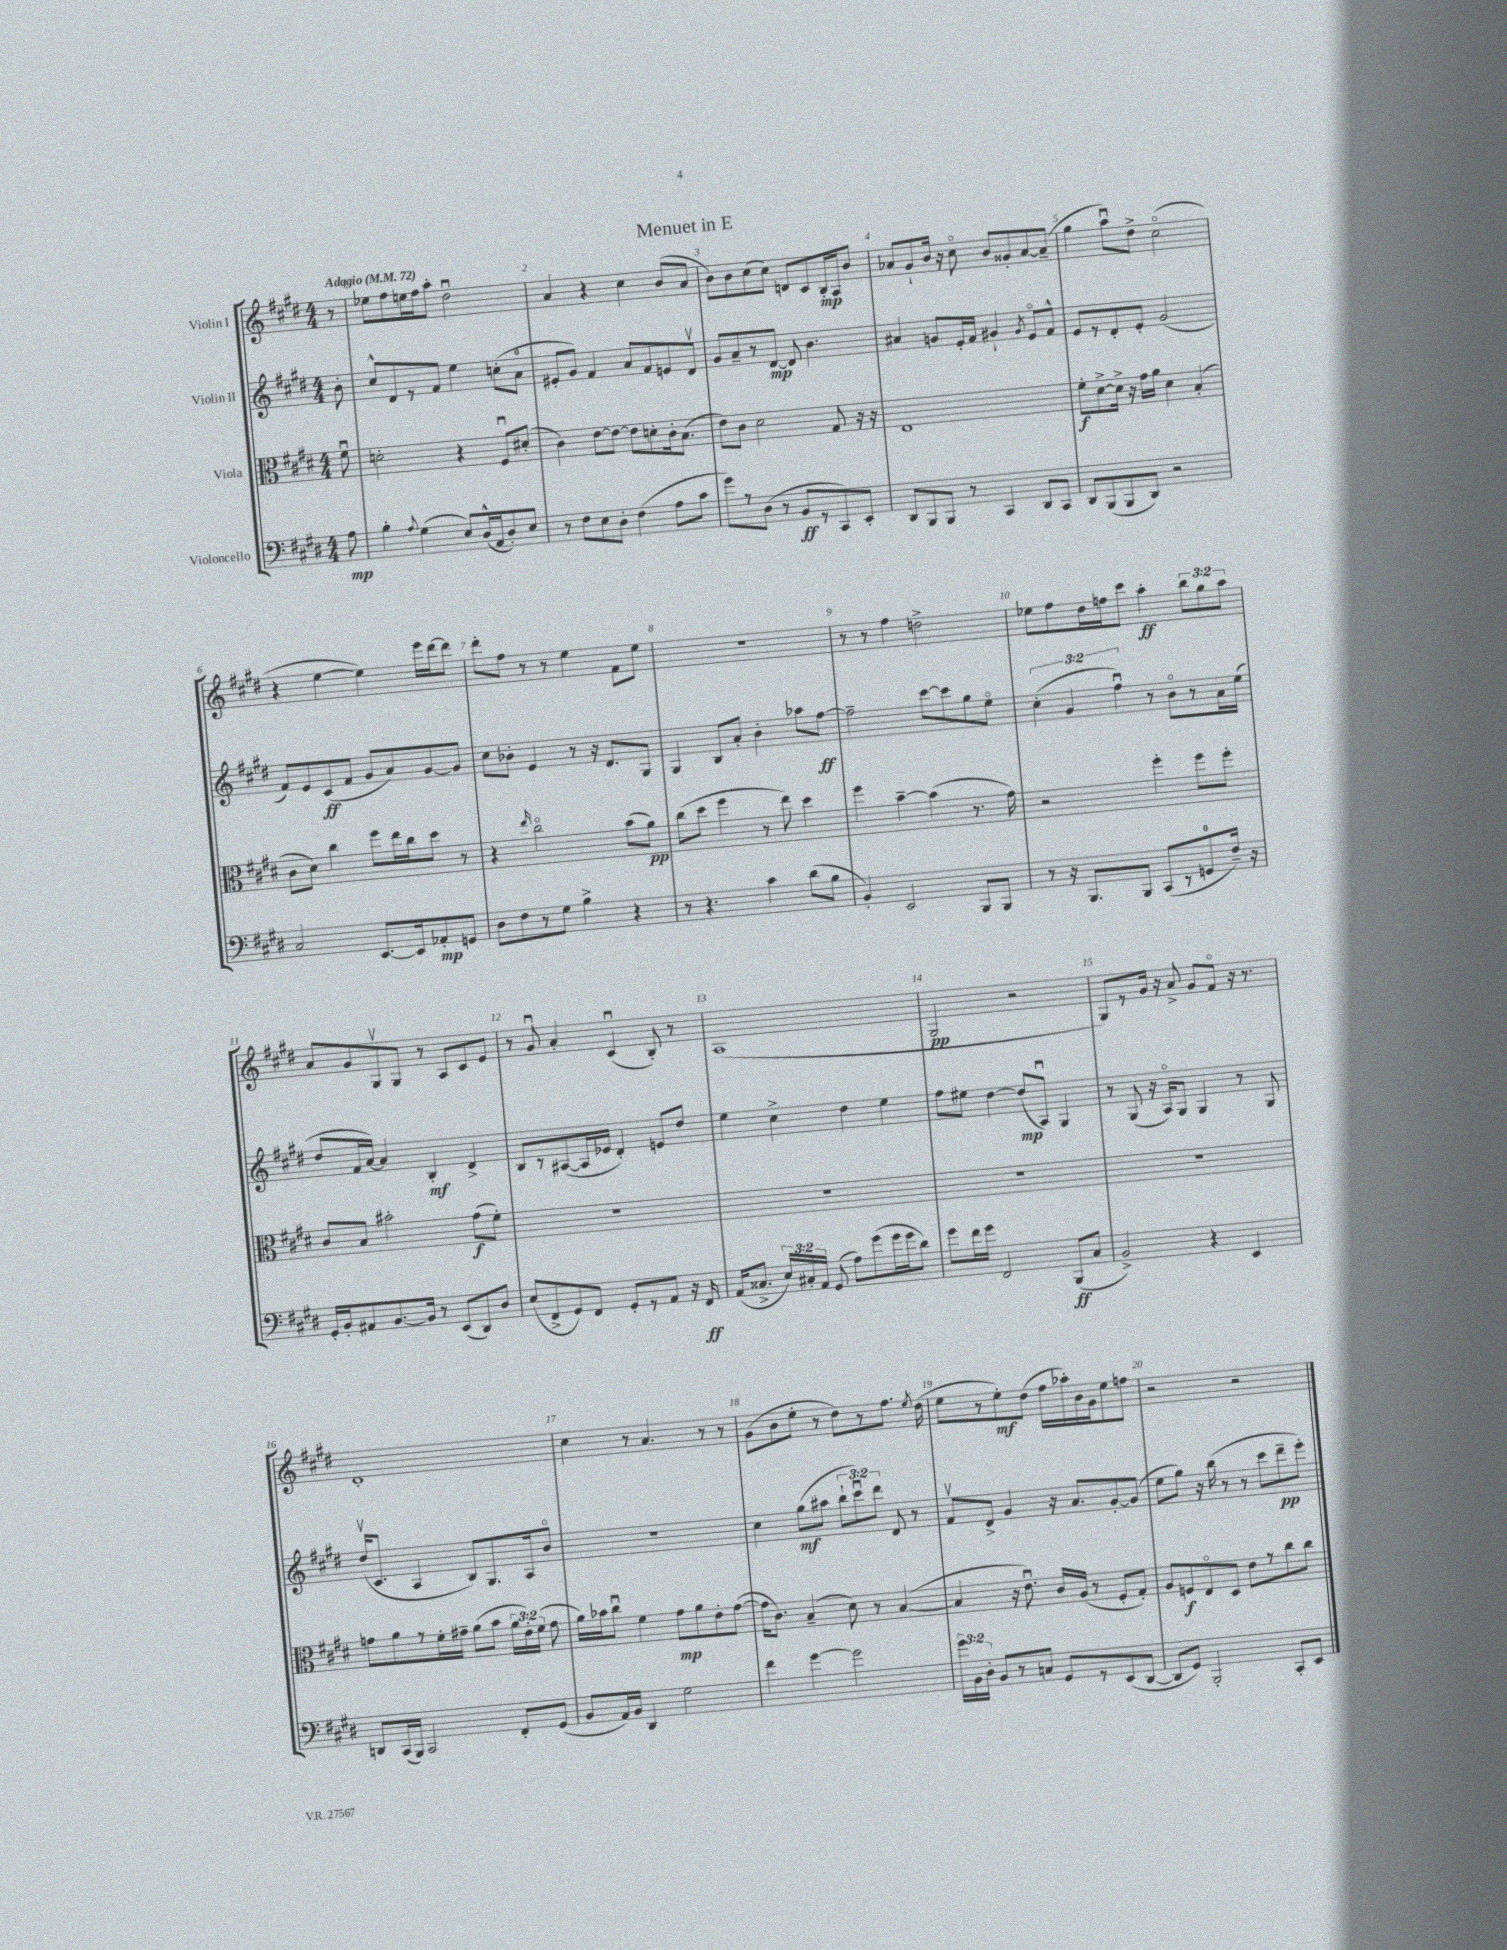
\header { title = "Menuet in E" }
<<
\new StaffGroup <<
\new Staff = "s0" \with { instrumentName = "Violin I" } {
    \clef treble \key e \major \numericTimeSignature \time 4/4 \override Staff.TupletNumber.text = #tuplet-number::calc-fraction-text \partial 8 \tempo "Adagio" 4 = 72
    \autoBeamOff r8 |
    ees''8[ fis''8 e''16 fis''16 a''8]-. dis''2\downbow |
    a'4 r4 cis''4 b'8[( a'8] |
    b'8[) b'8 cis''8( cis''8]) d'8[ cis'8 b16-.\mp a16 b'8] |
    aes'8[ gis'8-! b'16] r16 cis''8\flageolet b'8[ gisis'8-. aes'8~ aes'8]--( |
    gis''4 a''8[\downbow) dis''8]-> cis''2\flageolet( |
    r4 e''4~ e''4) e'''16[ dis'''16~ dis'''8] |
    dis'''8[-. fis''8] r8 r8 e''4 fis'8[ e''8] |
    R1 |
    r8 r8 fis''4 d''2-> |
    ees''8[ fis''8 dis''16 f''16 cis'''8] a''4-.\ff \tuplet 3/2 { b''8[ gis''8 a''8] } |
    a'8[ gis'8 gis8\upbow gis8] r8 a8[ cis'8 e'8] |
    r8 gis'8\downbow a'4-. cis'4\downbow( b8-.) r8 |
    a1( |
    gis2\pp r2 |
    gis8[) r8 gis'16] r16 a'8-> gis'8[ fis'8]\flageolet r16 r8. |
    dis'1-. |
    cis''4 r8 a'4. r8 r8 |
    gis'8[( b'8 e''8]-. r8 dis''8[) r8 fis''8.] \acciaccatura { e''8 } dis''16( |
    e''8[ r8 e''8-.\mf) dis''8]( fis''16[ aes''16-.) b'16 gis'16 e''8 f''8] |
    r2 r2 \bar "|." |
}
\new Staff = "s1" \with { instrumentName = "Violin II" } {
    \clef treble \key e \major \numericTimeSignature \time 4/4 \override Staff.TupletNumber.text = #tuplet-number::calc-fraction-text \partial 8
    \autoBeamOff b'8-. |
    cis''8[-^ dis'8 r8 fis'8] e''4 c''8[-.( a'8]-0 |
    eis'8[-. gis'8]) fis'4 a'8[ fis'8 e'8 dis'8]\upbow |
    gis'8[ a'8-- r8 dis'8]~\mp dis'8 b'4. |
    ais'4 g'8[ e'16-. fis'16] gis'4-! \acciaccatura { gis'8 } e'8[\flageolet fis'8]-^ |
    e'8[ r8 dis'8-. e'8]-. gis'2( |
    fis'8[) e'8 cis'8\ff( fis'8] gis'8[ a'8) gis'8~ gis'8] |
    cis''8[ bes'8]-. e'4 r8 r16 dis'8.[ gis8] |
    gis4 b8[ a'8]-. b'4-. aes''8[ fis''8]~\ff |
    fis''2-- cis'''8[~ cis'''8 gis''8 e''8]\flageolet |
    \tuplet 3/2 { cis''4-.( gis'4 fis''4\downbow) } r8 b'8[\flageolet r8 a'16 e''16]( |
    dis''8[ fis'16 a'16]~) a'4 b4-.\mf dis'4-> |
    b8[ r8 ais8~( ais16 ees'16] dis'4-.) e'8[ dis''8] |
    e''4 cis''4-> dis''4 e''4 |
    fis''8[ eis''8] dis''4~ dis''8[\mp( a8]\downbow) gis4 |
    r8 gis8( r16 a16[\flageolet) gis8] gis4 r8 gis8 |
    dis''16[\upbow( cis'8.] a4 b8[) gis8. a16 b'8]\flageolet |
    R1 |
    cis''4 gis''8[\mf( ais''8] \tuplet 3/2 { b''8[-! cis'''8\downbow) dis'''8] } dis'8 r8 |
    fis'8[\upbow dis'8]-> gis'4 r16 a'8.[ gis'8~-. gis'8]( |
    e''8[ gis''8]) r16 b''16( r8 r8 cis'''8[ dis'''8--\pp e'''8]-.) \bar "|." |
}
\new Staff = "s2" \with { instrumentName = "Viola" } {
    \clef alto \key e \major \numericTimeSignature \time 4/4 \override Staff.TupletNumber.text = #tuplet-number::calc-fraction-text \partial 8
    \autoBeamOff fis'8\downbow |
    d'2-. r4 fis8[\downbow dis'8]-.( |
    cis'4) e'8[~ e'8]~ e'8[ d'8-. cis'16-. b8.]( |
    e'8[) cis'8] dis'2 gis8 r16 r16 |
    e1 |
    fis'8[-.\f dis'8~-> dis'16]-> r16 gis'16[ a'16] dis'4 b4-.( |
    cis'8[ dis'8]) cis''4 fis''8[ e''16 cis''16 dis''8] r8 |
    r4 \grace { e''16 } cis''2\flageolet b'8[( a'8]\pp) |
    cis''8[( dis''8] fis''4 r8 e''8) dis''4 |
    fis''4 b'4~-- b'4( r8. gis'16) |
    r2 fis''4-. fis''8[ fis''8]-. |
    cis'8[ b8] bis'2-. gis'8[\f( fis'8]-.) |
    R1 |
    R1 |
    R1 |
    R1 |
    g'8[ a'8 r8 fis'16-. gis'16]-- a'8[( b'8] \tuplet 3/2 { a'16[ e'16-.) fis'16]( } gis'8 |
    a'16[) bes'16 cis''8]\downbow fis'4 gis'8[\mp a'8 e'8-. gis'8]~( |
    gis'16[ cis'8.]) b4--( dis'8) r8 b4~( |
    b4 r16 e'8.\downbow) cis'16[ a16]( r8 fis8[-. gis8]-.) |
    a8[ f8\f e8\flageolet dis8] e'8[ r8 cis''8 cis''8] \bar "|." |
}
\new Staff = "s3" \with { instrumentName = "Violoncello" } {
    \clef bass \key e \major \numericTimeSignature \time 4/4 \override Staff.TupletNumber.text = #tuplet-number::calc-fraction-text \partial 8
    \autoBeamOff a8\mp |
    b4-. \appoggiatura { a8 } gis4( e8[) dis16-^( a,16 dis8-.) e8] |
    r8 fis8[ e8 dis8]-. fis4( a8[ cis'8] |
    gis'8[) r8 dis8]( r8 b,8[\ff r8 cis,8) e,8]-. |
    dis,8[ b,,8 b,,8] r8 cis,4 dis,8[ cis,8] |
    dis,8[ b,,8( b,,8 dis,8]) r2 |
    cis2 e,8.[~ e,16 aes,8-.\mp g,8] |
    dis8[ fis8 r8 gis8] b4-> r4 |
    r8 r4. cis'4 dis'8[( b8] |
    b,4-.) e,2 b,,8[ b,,8] |
    r8 r16 b,,8.[ b,,8] cis,8[( r8 g,8-0 fis16]--) r16 |
    gis,16[-. b,16-. ais,8 b,8.~ b,16] r8 e,8[( dis,8) dis8] |
    e8[( fis,8-> gis,8) fis,8] gis,8[-. r8 a,8] r16 fis,16\ff |
    a,16[( cisis8.]-> \tuplet 3/2 { e16[) cis16-. a,16] } gis,8( a8[) gis'8( gis'16 gis'16 dis'8]) |
    gis'8[ fis'16 gis'16] fis,2 b,,8[\ff( cis8] |
    b,2->) r4 e,4 |
    d,8[ cis,16( b,,16]) cis,2 fis,8[-. gis,8]( |
    b,8[ a,16) b,16] dis,4 gis2 |
    fis'4 gis'4~ gis'2 |
    \tuplet 3/2 { gis'16[ b,16 dis16]-. } b,8[ r8 c8] gis,8[ r8 e,8( dis,8]~ |
    dis,8[ gis,8]) b,,2-. cis,8[-. e,8] \bar "|." |
}
>>
>>
\layout { \context { \Score \override BarNumber.break-visibility = ##(#f #t #t) barNumberVisibility = #all-bar-numbers-visible } }
